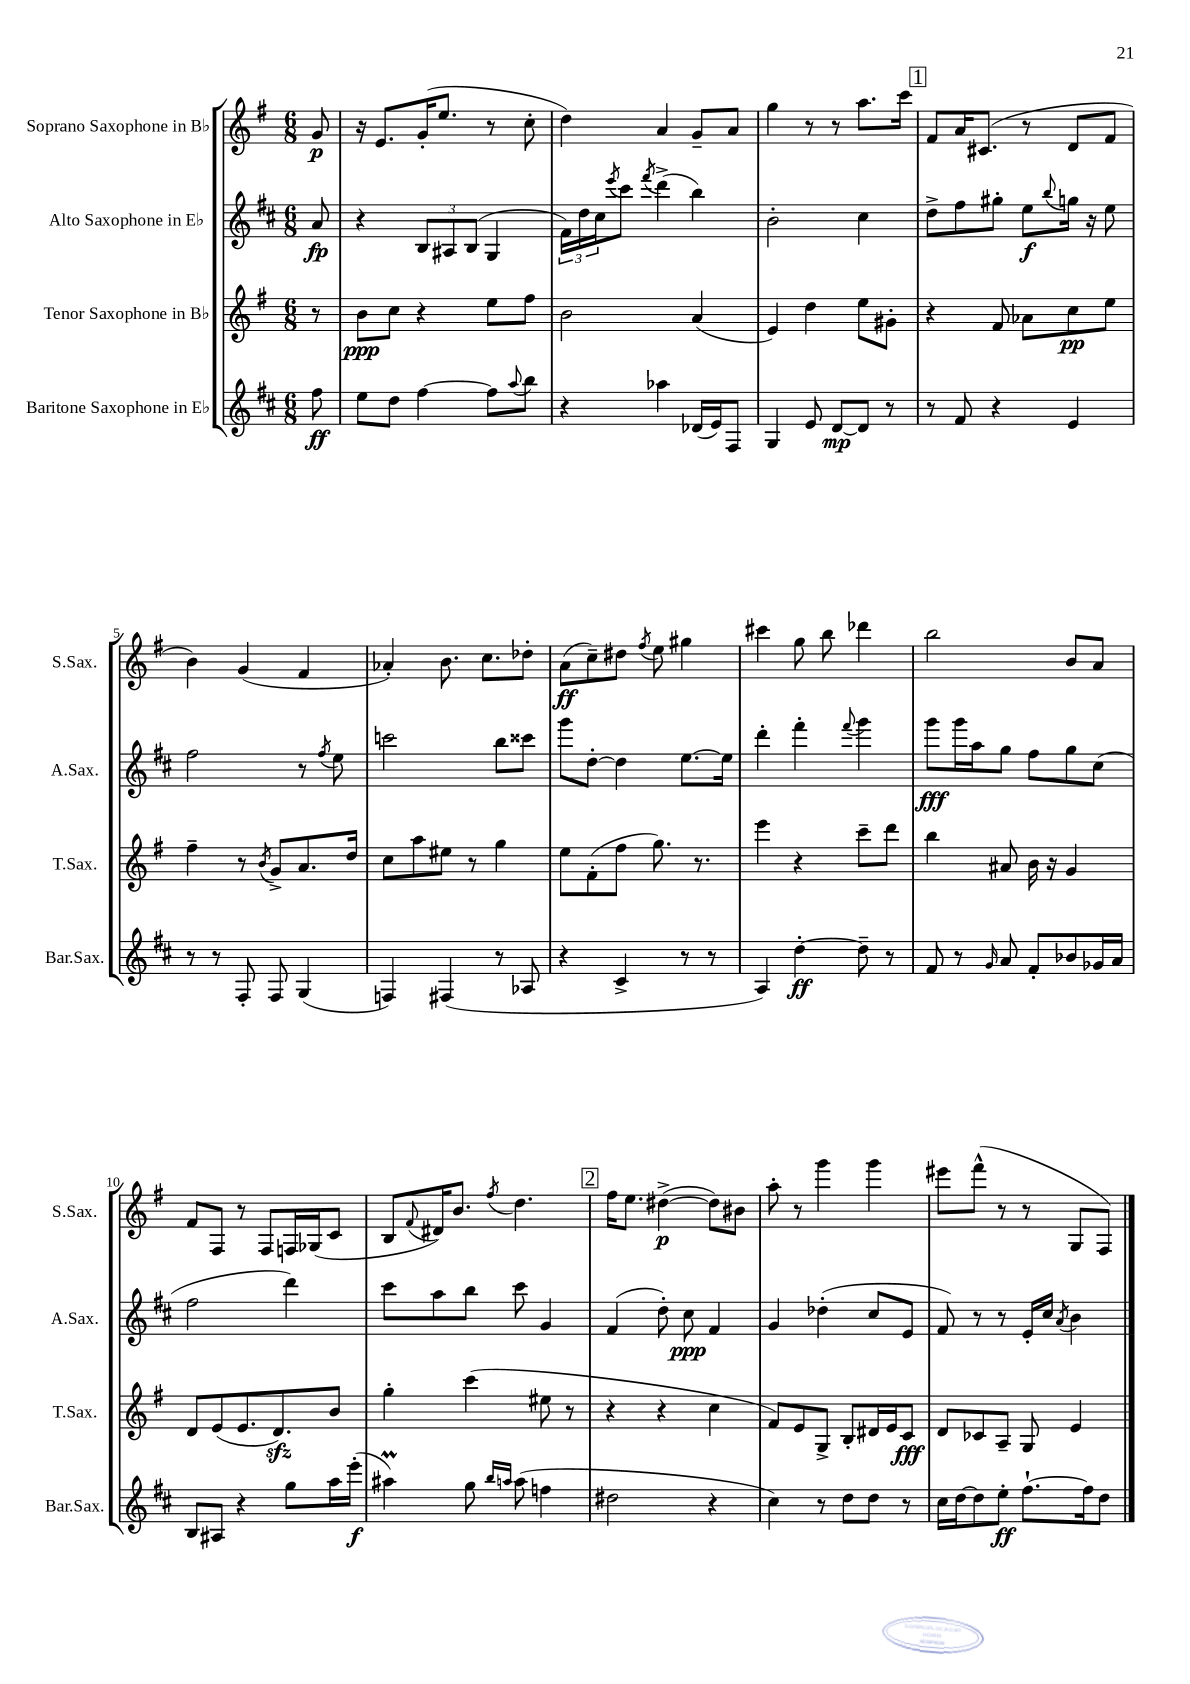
<<
\new StaffGroup <<
\new Staff = "s0" \with { instrumentName = "Soprano Saxophone in Bb" shortInstrumentName = "S.Sax." } {
    \clef treble \key g \major \numericTimeSignature \time 6/8 \partial 8
    g'8\p |
    r16 e'8. g'16-.( e''8. r8 c''8-. |
    d''4) a'4 g'8-- a'8 |
    g''4 r8 r8 a''8. c'''16 |
    \mark \markup { \box "1" } fis'8 a'16 cis'8.( r8 d'8 fis'8 |
    b'4) g'4( fis'4 |
    aes'4-.) b'8. c''8. des''8-. |
    a'8\ff( c''8--) dis''8 \acciaccatura { fis''8 } e''8 gis''4 |
    cis'''4 g''8 b''8 des'''4 |
    b''2 b'8 a'8 |
    fis'8 fis8 r8 fis8 f16 ges16( c'8 |
    b8 \appoggiatura { fis'8 } dis'16) b'8. \acciaccatura { fis''8 } d''4. |
    \mark \markup { \box "2" } fis''16 e''8. dis''4~->\p( dis''8) bis'8 |
    a''8-. r8 g'''4 g'''4 |
    eis'''8 fis'''8-^( r8 r8 g8 fis8) \bar "|." |
}
\new Staff = "s1" \with { instrumentName = "Alto Saxophone in Eb" shortInstrumentName = "A.Sax." } {
    \clef treble \key d \major \numericTimeSignature \time 6/8 \partial 8
    a'8\fp |
    r4 \tuplet 3/2 { b8 ais8 b8( } g4 |
    \tuplet 3/2 { fis'16) d''16 cis''16 } \acciaccatura { e'''8 } cis'''8 \acciaccatura { fis'''8 } d'''4->( b''4) |
    b'2-. cis''4 |
    \mark \markup { \box "1" } d''8-> fis''8 gis''8-. e''8\f \appoggiatura { b''8 } g''16 r16 e''8 |
    fis''2 r8 \acciaccatura { fis''8 } e''8 |
    c'''2 b''8 cisis'''8 |
    g'''8 d''8~-. d''4 e''8.~ e''16 |
    d'''4-. fis'''4-. \appoggiatura { fis'''8 } g'''4 |
    g'''8\fff g'''16 a''16 g''8 fis''8 g''8 cis''8( |
    fis''2 d'''4) |
    cis'''8 a''8 b''8 cis'''8 g'4 |
    \mark \markup { \box "2" } fis'4( d''8-.) cis''8\ppp fis'4 |
    g'4 des''4-.( cis''8 e'8 |
    fis'8) r8 r8 e'16-. cis''16 \acciaccatura { a'8 } b'4 \bar "|." |
}
\new Staff = "s2" \with { instrumentName = "Tenor Saxophone in Bb" shortInstrumentName = "T.Sax." } {
    \clef treble \key g \major \numericTimeSignature \time 6/8 \partial 8
    r8 |
    b'8\ppp c''8 r4 e''8 fis''8 |
    b'2 a'4( |
    e'4) d''4 e''8 gis'8-. |
    \mark \markup { \box "1" } r4 fis'8 aes'8 c''8\pp e''8 |
    fis''4-- r8 \acciaccatura { b'8 } g'8-> a'8. d''16 |
    c''8 a''8 eis''8 r8 g''4 |
    e''8 fis'8-.( fis''8 g''8.) r8. |
    e'''4 r4 c'''8-- d'''8 |
    b''4 ais'8 b'16 r16 g'4 |
    d'8 e'8( e'8. d'8.\sfz) b'8 |
    g''4-. c'''4( eis''8 r8 |
    \mark \markup { \box "2" } r4 r4 c''4 |
    fis'8) e'8 g8-> b8-. dis'16 e'16 c'8\fff |
    d'8 ces'8 a8-- g8 e'4 \bar "|." |
}
\new Staff = "s3" \with { instrumentName = "Baritone Saxophone in Eb" shortInstrumentName = "Bar.Sax." } {
    \clef treble \key d \major \numericTimeSignature \time 6/8 \partial 8
    fis''8\ff |
    e''8 d''8 fis''4~ fis''8 \appoggiatura { a''8 } b''8 |
    r4 aes''4 des'16( e'16) fis8 |
    g4 e'8 d'8~\mp d'8 r8 |
    \mark \markup { \box "1" } r8 fis'8 r4 e'4 |
    r8 r8 fis8-. fis8 g4( |
    f4) fis4( r8 aes8 |
    r4 cis'4-> r8 r8 |
    a4) d''4~-.\ff d''8-- r8 |
    fis'8 r8 \grace { g'16 } a'8 fis'8-. bes'8 ges'16 a'16 |
    b8 ais8 r4 g''8 a''16 e'''16-.\f( |
    ais''4\prall) g''8 \grace { b''16 a''16 } a''8( f''4 |
    \mark \markup { \box "2" } dis''2 r4 |
    cis''4) r8 d''8 d''8 r8 |
    cis''16 d''16~ d''8 e''8-.\ff fis''8.~-! fis''16 d''8 \bar "|." |
}
>>
>>
